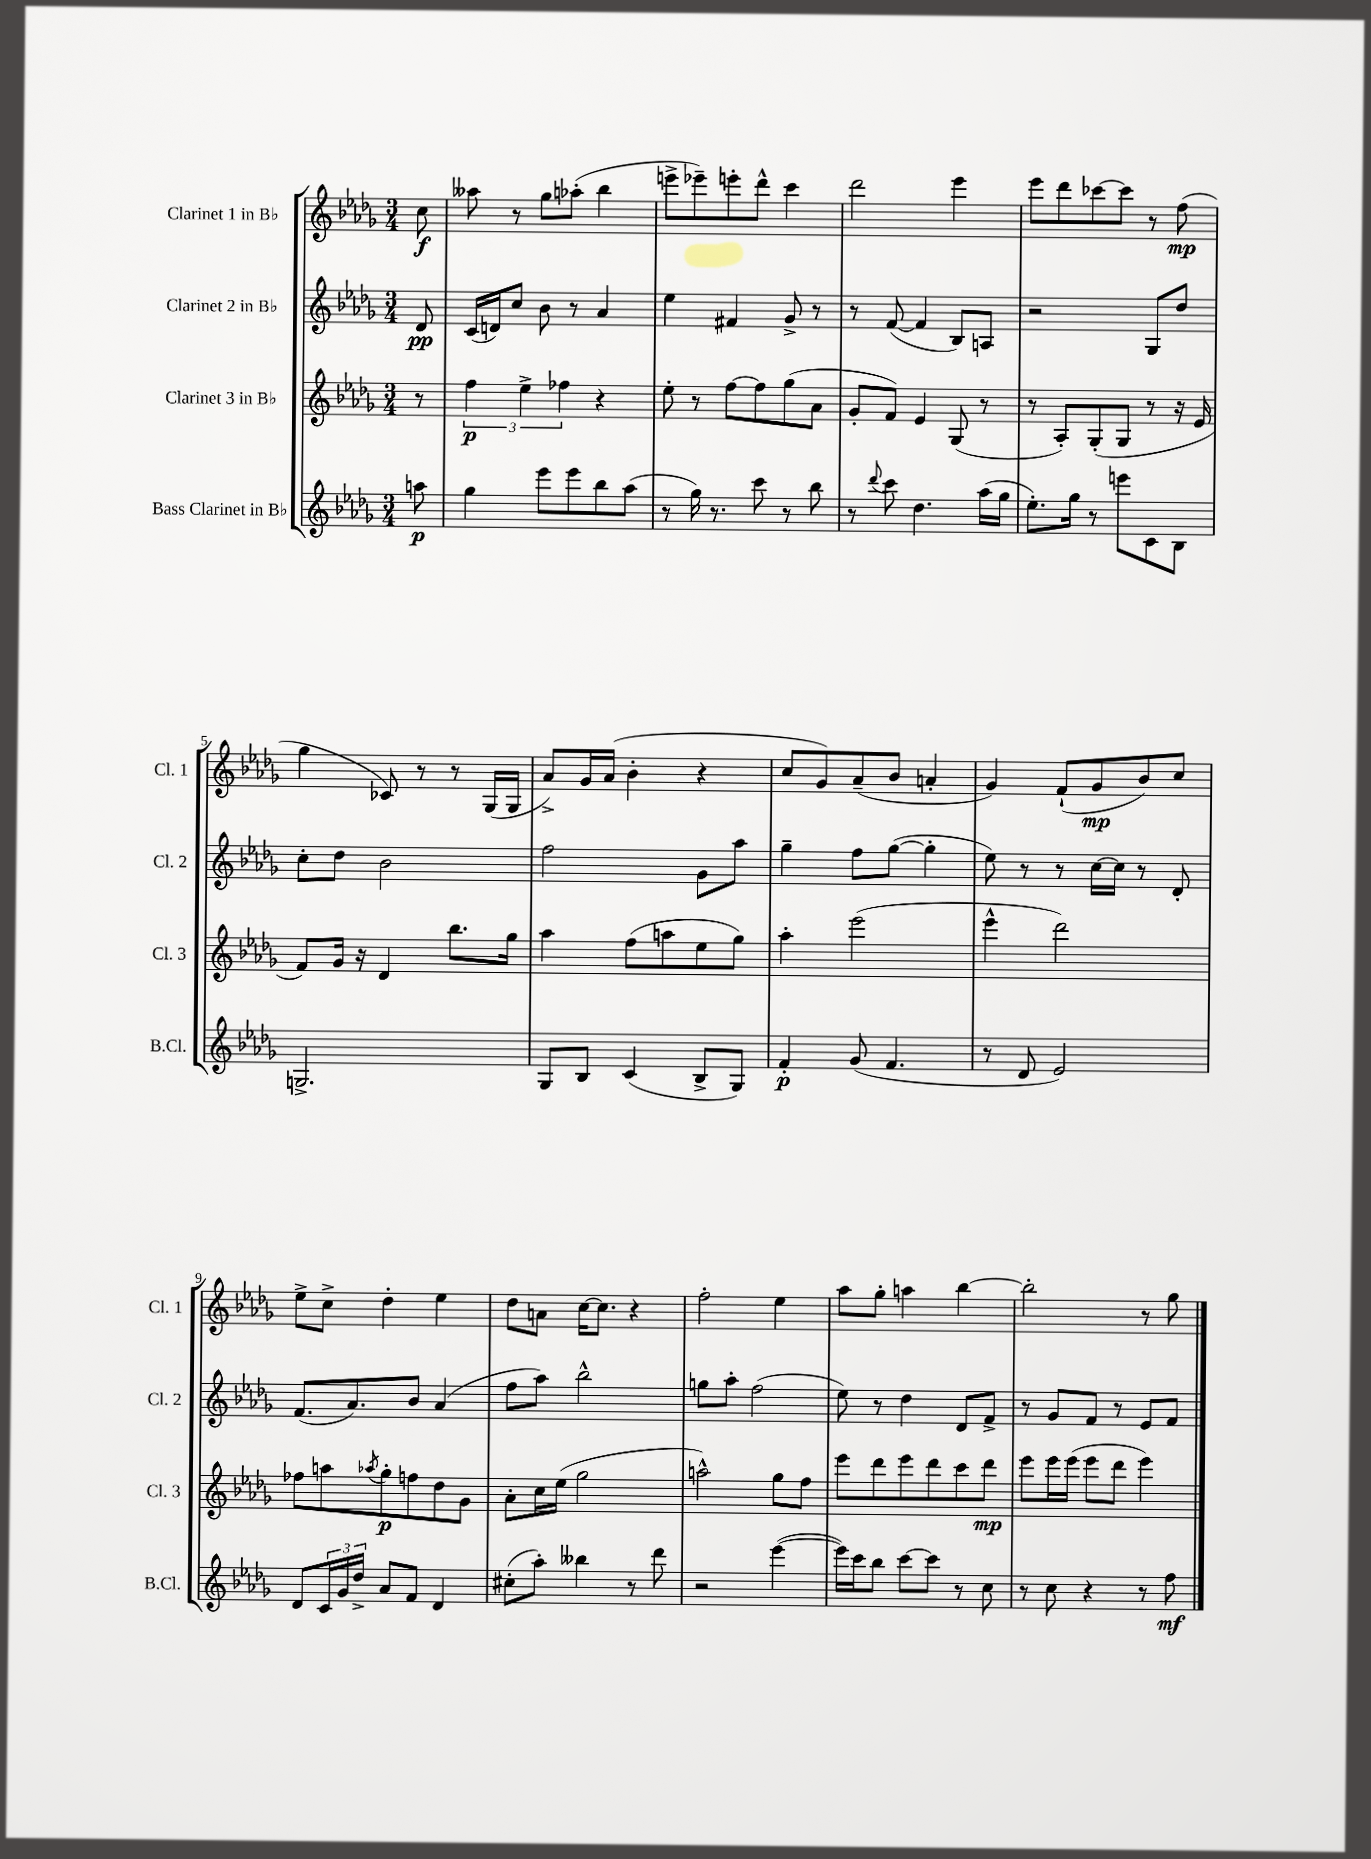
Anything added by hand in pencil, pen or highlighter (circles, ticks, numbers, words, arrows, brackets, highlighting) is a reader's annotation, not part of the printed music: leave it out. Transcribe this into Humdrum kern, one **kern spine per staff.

**kern	**dynam	**kern	**dynam	**kern	**dynam	**kern	**dynam
*part4	*part4	*part3	*part3	*part2	*part2	*part1	*part1
*staff4	*staff4	*staff3	*staff3	*staff2	*staff2	*staff1	*staff1
*I"Bass Clarinet in B♭	*	*I"Clarinet 3 in B♭	*	*I"Clarinet 2 in B♭	*	*I"Clarinet 1 in B♭	*
*I'B.Cl.	*	*I'Cl. 3	*	*I'Cl. 2	*	*I'Cl. 1	*
*clefG2	*	*clefG2	*	*clefG2	*	*clefG2	*
*k[b-e-a-d-g-]	*	*k[b-e-a-d-g-]	*	*k[b-e-a-d-g-]	*	*k[b-e-a-d-g-]	*
*M3/4	*	*M3/4	*	*M3/4	*	*M3/4	*
=	=	=	=	=	=	=	=
8aan\	p	8r	.	8d-/	pp	8cc\	f
=1	=1	=1	=1	=1	=1	=1	=1
4gg-\	.	6ff\	p	(16c/LL	.	8aa--X\	.
.	.	.	.	16dn/J)	.	.	.
.	.	.	.	8cc/J	.	8r	.
.	.	6ee-^\	.	.	.	.	.
8eee-\L	.	.	.	8b-\	.	8gg-\L	.
.	.	6ff-X\	.	.	.	.	.
8eee-\	.	.	.	8r	.	(8aa-X'\J	.
8bb-\	.	4r	.	4a-/	.	4bb-\	.
(8aa-\J	.	.	.	.	.	.	.
=2	=2	=2	=2	=2	=2	=2	=2
8r	.	8ee-'\	.	4ee-\	.	8eeen^\L	.
16gg-\)	.	8r	.	.	.	8eee-X~\)	.
8.r	.	.	.	.	.	.	.
.	.	[8ff\L	.	4f#X/	.	8eeen'\	.
8ccc\	.	8ff\]	.	.	.	8ddd-^^\J	.
8r	.	(8gg-\	.	8g-^/	.	4ccc\	.
8bb-\	.	8a-\J	.	8r	.	.	.
=3	=3	=3	=3	=3	=3	=3	=3
8r	.	8g-'/L	.	8r	.	2ddd-\	.
8qqddd-/	.	.	.	.	.	.	.
8ccc\	.	8f/J)	.	([8f/	.	.	.
4.dd-\	.	4e-/	.	4f/]	.	.	.
.	.	(8G-/	.	8B-/L)	.	4eee-\	.
(16aa-\LL	.	8r	.	8An/J	.	.	.
16gg-\JJ	.	.	.	.	.	.	.
=4	=4	=4	=4	=4	=4	=4	=4
8.ee-'\L)	.	8r	.	2r	.	8eee-\L	.
.	.	8A-'/L)	.	.	.	8ddd-\	.
16gg-\Jk	.	.	.	.	.	.	.
8r	.	(8G-'/	.	.	.	[8ccc-X\	.
8eeen\L	.	8G-/J	.	.	.	8ccc-\J]	.
8c\	.	8r	.	8G-/L	.	8r	.
8B-\J	.	16r	.	8dd-/J	.	(8ff\	mp
.	.	16e-/	.	.	.	.	.
!!LO:LB:g=z
=5	=5	=5	=5	=5	=5	=5	=5
2.Gn^/	.	8f/L)	.	8cc'\L	.	4gg-\	.
.	.	16g-/Jk	.	8dd-\J	.	.	.
.	.	16r	.	.	.	.	.
.	.	4d-/	.	2b-\	.	8c-X/)	.
.	.	.	.	.	.	8r	.
.	.	8.bb-\L	.	.	.	8r	.
.	.	.	.	.	.	(16G-/LL	.
.	.	16gg-\Jk	.	.	.	16G-/JJ	.
=6	=6	=6	=6	=6	=6	=6	=6
8G-/L	.	4aa-\	.	2ff\	.	8a-^/L)	.
8B-/J	.	.	.	.	.	16g-/L	.
.	.	.	.	.	.	(16a-/JJ	.
(4c/	.	(8ff\L	.	.	.	4b-'\	.
.	.	8aan\	.	.	.	.	.
8B-^/L	.	8ee-\	.	8g-\L	.	4r	.
8G-/J)	.	8gg-\J)	.	8aa-\J	.	.	.
=7	=7	=7	=7	=7	=7	=7	=7
4f'/	p	4aa-'\	.	4gg-~\	.	8cc/L	.
.	.	.	.	.	.	8g-/)	.
(8g-/	.	(2eee-\	.	8ff\L	.	(8a-~/	.
4.f/	.	.	.	([8gg-\J	.	8b-/J	.
.	.	.	.	4gg-'\]	.	4an'/	.
=8	=8	=8	=8	=8	=8	=8	=8
8r	.	4eee-^^\	.	8ee-\)	.	4g-/)	.
8d-/	.	.	.	8r	.	.	.
2e-/)	.	2ddd-\)	.	8r	.	(8f`/L	.
.	.	.	.	[16cc\LL	.	8g-/	mp
.	.	.	.	16cc\JJ]	.	.	.
.	.	.	.	8r	.	8b-/)	.
.	.	.	.	8d-'/	.	8cc/J	.
!!LO:LB:g=z
=9	=9	=9	=9	=9	=9	=9	=9
8d-/L	.	8ff-X\L	.	(8.f/L	.	8ee-^\L	.
24c/L	.	8aan\	.	.	.	8cc^\J	.
24g-/	.	.	.	.	.	.	.
.	.	.	.	8.a-/)	.	.	.
24dd-^/JJ	.	.	.	.	.	.	.
.	.	8qaa-X/	.	.	.	.	.
8a-/L	.	8gg-'\	p	.	.	4dd-'\	.
8f/J	.	8ffn\	.	8b-/J	.	.	.
4d-/	.	8dd-\	.	(4a-/	.	4ee-\	.
.	.	8g-\J	.	.	.	.	.
=10	=10	=10	=10	=10	=10	=10	=10
(8cc#X'\L	.	8a-'\L	.	8ff\L	.	8dd-\L	.
8aa-'\J)	.	16cc\L	.	8aa-\J)	.	8an\J	.
.	.	(16ee-\JJ	.	.	.	.	.
4bb--X\	.	2gg-\	.	2bb-^^\	.	[16cc\KL	.
.	.	.	.	.	.	8.cc\J]	.
8r	.	.	.	.	.	4r	.
8ddd-\	.	.	.	.	.	.	.
=11	=11	=11	=11	=11	=11	=11	=11
2r	.	2aan^^\)	.	8ggn\L	.	2ff'\	.
.	.	.	.	8aa-'\J	.	.	.
.	.	.	.	(2ff\	.	.	.
([4eee-\	.	8gg-\L	.	.	.	4ee-\	.
.	.	8ff\J	.	.	.	.	.
=12	=12	=12	=12	=12	=12	=12	=12
16eee-\LL])	.	8eee-\L	.	8ee-\)	.	8aa-\L	.
16ccc\J	.	.	.	.	.	.	.
8bb-\J	.	8ddd-\	.	8r	.	8gg-'\J	.
[8ccc\L	.	8eee-\	.	4dd-\	.	4aan\	.
8ccc\J]	.	8ddd-\	.	.	.	.	.
8r	.	8ccc\	.	8d-/L	.	[4bb-\	.
8cc\	.	8ddd-\J	mp	8f^/J	.	.	.
=13	=13	=13	=13	=13	=13	=13	=13
8r	.	8eee-\L	.	8r	.	2bb-'\]	.
8cc\	.	16eee-\L	.	8g-/L	.	.	.
.	.	(16eee-\JJ	.	.	.	.	.
4r	.	8eee-\L	.	8f/J	.	.	.
.	.	8ddd-\J	.	8r	.	.	.
8r	.	4eee-\)	.	8e-/L	.	8r	.
8ff\	mf	.	.	8f/J	.	8gg-\	.
==	==	==	==	==	==	==	==
*-	*-	*-	*-	*-	*-	*-	*-
